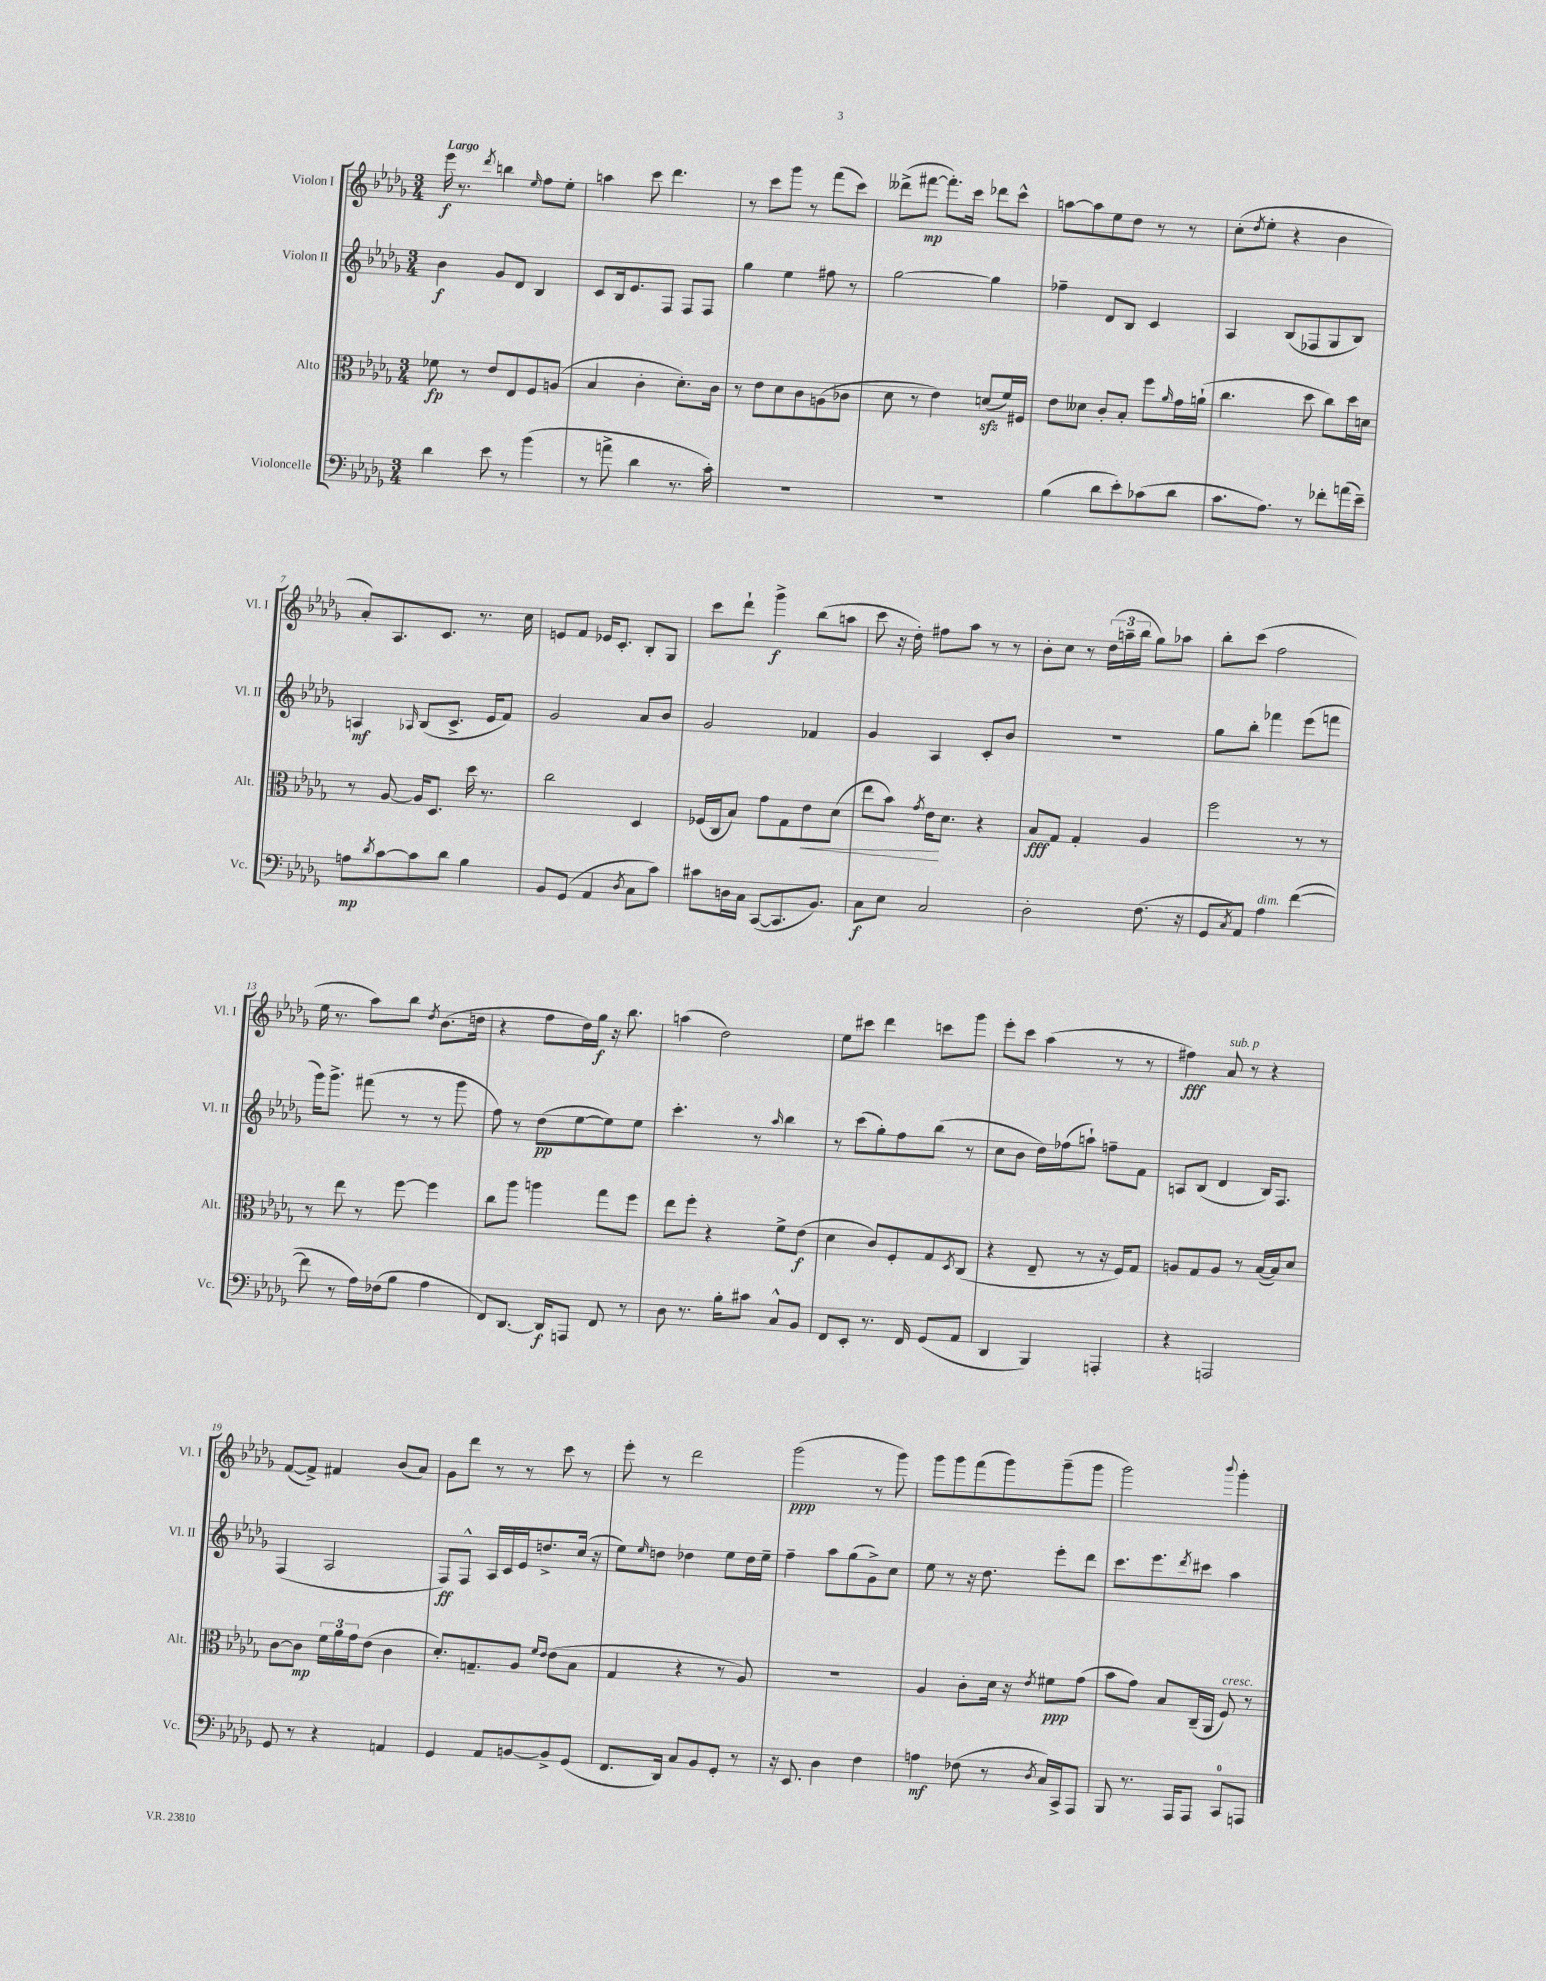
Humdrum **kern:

**kern	**kern	**kern	**kern
*staff4	*staff3	*staff2	*staff1
*clefF4	*clefC3	*clefG2	*clefG2
*k[b-e-a-d-g-]	*k[b-e-a-d-g-]	*k[b-e-a-d-g-]	*k[b-e-a-d-g-]
*M3/4	*M3/4	*M3/4	*M3/4
4d-	8f-	4b-	16eee-
.	.	.	8.r
.	8r	.	.
.	.	.	8qddd-
8e-	8e-	8g-	4bb
8r	8E-	8d-	.
.	.	.	16qqee-
(4b-	8F	4B-	8ff
.	(8A	.	8ee-'
=	=	=	=
8r	4B-	8c	4aa
8a^	.	16B-	.
.	.	8.e-	.
4d-	4c'	.	8ccc
.	.	8F	4.ddd-
8.r	8.d-')	8F	.
.	.	8F	.
16c')	16c	.	.
=	=	=	=
2.r	8r	4gg-	8r
.	8e-	.	8ccc
.	8d-	4ee-	8ggg-
.	8c	.	8r
.	(8A	8ff#	(8fff
.	8c-	8r	8ccc)
=	=	=	=
2.r	8d-	[2gg-	(8ddd--^
.	8r	.	[8fff#
.	4e-)	.	8.fff#'])
.	.	.	16ccc
.	(8d	4gg-]	8ddd-
.	16f)	.	8ccc^^
.	16F#	.	.
=	=	=	=
(4B-	8e-	4ff-~	[8aa
.	8d--	.	8aa]
8d-	8c'	8d-	8ee-
8e-')	8B-'	8B-	8dd-
(8c-	8ff	4c	8r
.	16qqa-	.	.
8d-	16g-	.	8r
.	(16a`	.	.
=	=	=	=
8.c	4.cc	4A-	(8cc'
.	.	.	8qdd-
.	.	.	8ee-'
8.A-)	.	.	.
.	.	(8B-	4r
8r	8dd-	8F-	.
8f-'	8cc)	8G-	4b-
(16a	16dd-	8B-)	.
16e-~)	16d	.	.
=	=	=	=
8A	8r	4A	8a-')
8qd-	.	.	.
[8c	[8A-	.	8.A-
.	.	16qqA-	.
8c]	16A-]	(8B-	.
.	8.D-	.	8.c
8d-	.	8.c^	.
4B-	16dd-	.	8.r
.	8.r	16e-	.
.	.	8f)	.
.	.	.	16cc
=	=	=	=
8BB-	2cc	2g-	8e
(8GG-	.	.	8f
4AA-	.	.	16e-
.	.	.	8.c'
8qD-	.	.	.
8C	4D-	8a-	8B-'
8c)	.	8b-	8G-
=	=	=	=
8c#	(16F-	2g-	8ccc
.	16C	.	.
16D	8B-)	.	8ddd-`
16C	.	.	.
([8CC	8g-	.	4ggg-^
8.CC]	8G-	.	.
.	8e-	4f-	(8bb-
8.BB-)	.	.	.
.	(8d-	.	8aa
=	=	=	=
8C	8ee-	4g-	8ccc
8E-	8b-)	.	16r
.	.	.	16dd-')
.	8qg-	.	.
2C	16e-	4A-	8ff#
.	8.d-	.	.
.	.	.	8aa-
.	4r	8c'	8r
.	.	8b-	8r
=	=	=	=
2D-'	8B-	2.r	8b-'
.	8G-	.	8cc
.	4G-'	.	8r
.	.	.	(24dd-
.	.	.	24aa~
.	.	.	24bb-
(8.F	4A-	.	8gg-)
.	.	.	8aa-
16r	.	.	.
=	=	=	=
8GG-	2ff	8gg-	8bb-'
8qC	.	.	.
8AA-)	.	8bb-'	(8ccc
4A-	.	4fff-	2ff
([4f	8r	(8eee-	.
.	8r	8fff	.
=	=	=	=
8f]	8r	16ggg-)	16ee-
.	.	8.ggg-^	8.r
8r	8ee-	.	.
16A-)	8r	(8fff#	8aa-)
(16F-	.	.	.
8B-	[8ff	8r	8bb-
.	.	.	8qdd-
4A-	4ff]	8r	(8.b-
.	.	8ggg-	.
.	.	.	16dd
=	=	=	=
8FF)	8cc	8ff)	4r
[8.DD-	8aa-	8r	.
.	4aa	(8dd-	8ff
16DD-]	.	.	.
8AAA	.	[8ee-	16dd-)
.	.	.	16gg-
8FF	8gg-	8ee-])	16r
.	.	.	8.bb-
8r	8ff	8ee-	.
=	=	=	=
8D-	8ee-	4.ccc'	(4aa
8.r	8ff'	.	.
.	4r	.	2dd-)
16B-'	.	.	.
8c#	.	8r	.
.	.	16qqaa-	.
8C^^	8f^	4bb-	.
8BB-	(8e-	.	.
=	=	=	=
8FF	4d-	8r	8ee-
8EE-'	.	(8ccc	8ccc#
8.r	8c)	8gg-')	4ddd-
.	8F'	8ff	.
16FF	.	.	.
(8GG-	8G-	(8bb-	8ccc
.	8qD-	.	.
8AA-	(8C	8r	8ggg-
=	=	=	=
4DD-	4r	8cc	8eee-'
.	.	8b-	8ccc
4BBB-)	8E-~	16dd-)	(4aa-
.	.	(16ff-	.
.	8r	8aa`)	.
4AAA'	16r	8ff~	8r
.	16F)	.	.
.	8G-	8f	8r
=	=	=	=
4r	8A	8A	4ff#)
.	8G-	(8B-	.
2AAA	8A	4d-	8a-
.	8r	.	8r
.	([16B-	16B-)	4r
.	16B-])	8.F	.
.	8d-	.	.
=	=	=	=
8GG-	[8c	(4F	([8f
8r	8c]	.	8f^])
4r	24f	2A-	4f#
.	24a-	.	.
.	24g-	.	.
.	(8e-	.	.
4AA	4c	.	(8b-
.	.	.	8a-)
=	=	=	=
4GG-	8.d-')	8F)	8g-
.	.	8F^^	8ddd-
.	8.G~	.	.
8AA-	.	16A-	8r
.	.	16c	.
[8BB	8A-	16e-	8r
.	.	8.dd^	.
.	16qqf	.	.
.	16qqe-	.	.
8BB^]	(8e-	.	8ccc
(8GG-	8B-	(16cc	8r
.	.	16r	.
=	=	=	=
8.FF	4G-	8ee-)	8eee-'
.	.	16qqee-	.
.	.	8dd	8r
16DD-)	.	.	.
8C	4r	4dd-	2ddd-
8BB-	.	.	.
8GG-'	8r	8ee-	.
8r	8A-)	16dd-	.
.	.	16ee-~	.
=	=	=	=
16r	2.r	4ff~	(2ggg-
8.EE-	.	.	.
4D-	.	8aa-	.
.	.	(8gg-	.
4F	.	8g-^)	8r
.	.	8cc	8ggg-)
=	=	=	=
4A	4A-	8ee-	8ggg-
.	.	8r	8ggg-
(8F-	8c'	16r	(8fff
.	.	8.dd-	.
8r	16d-	.	8ggg-)
.	16r	.	.
8qD-	8qe-	.	.
16C)	8f#	8eee-'	(8ggg-~
16CC^	.	.	.
8AAA-	(8g-	8ddd-	8ggg-
=	=	=	=
8BBB-	8b-	8.ccc	2ggg-)
8.r	8g-)	.	.
.	.	8.eee-	.
.	8B-	.	.
16AAA-	.	.	.
.	.	8qddd-	.
8AAA-	(16C~	8ccc#	.
.	16AA-	.	.
.	.	.	8qqbbb-
8CC	8F)	4aa-	4ggg-'
8AAA	8r	.	.
==	==	==	==
*-	*-	*-	*-
